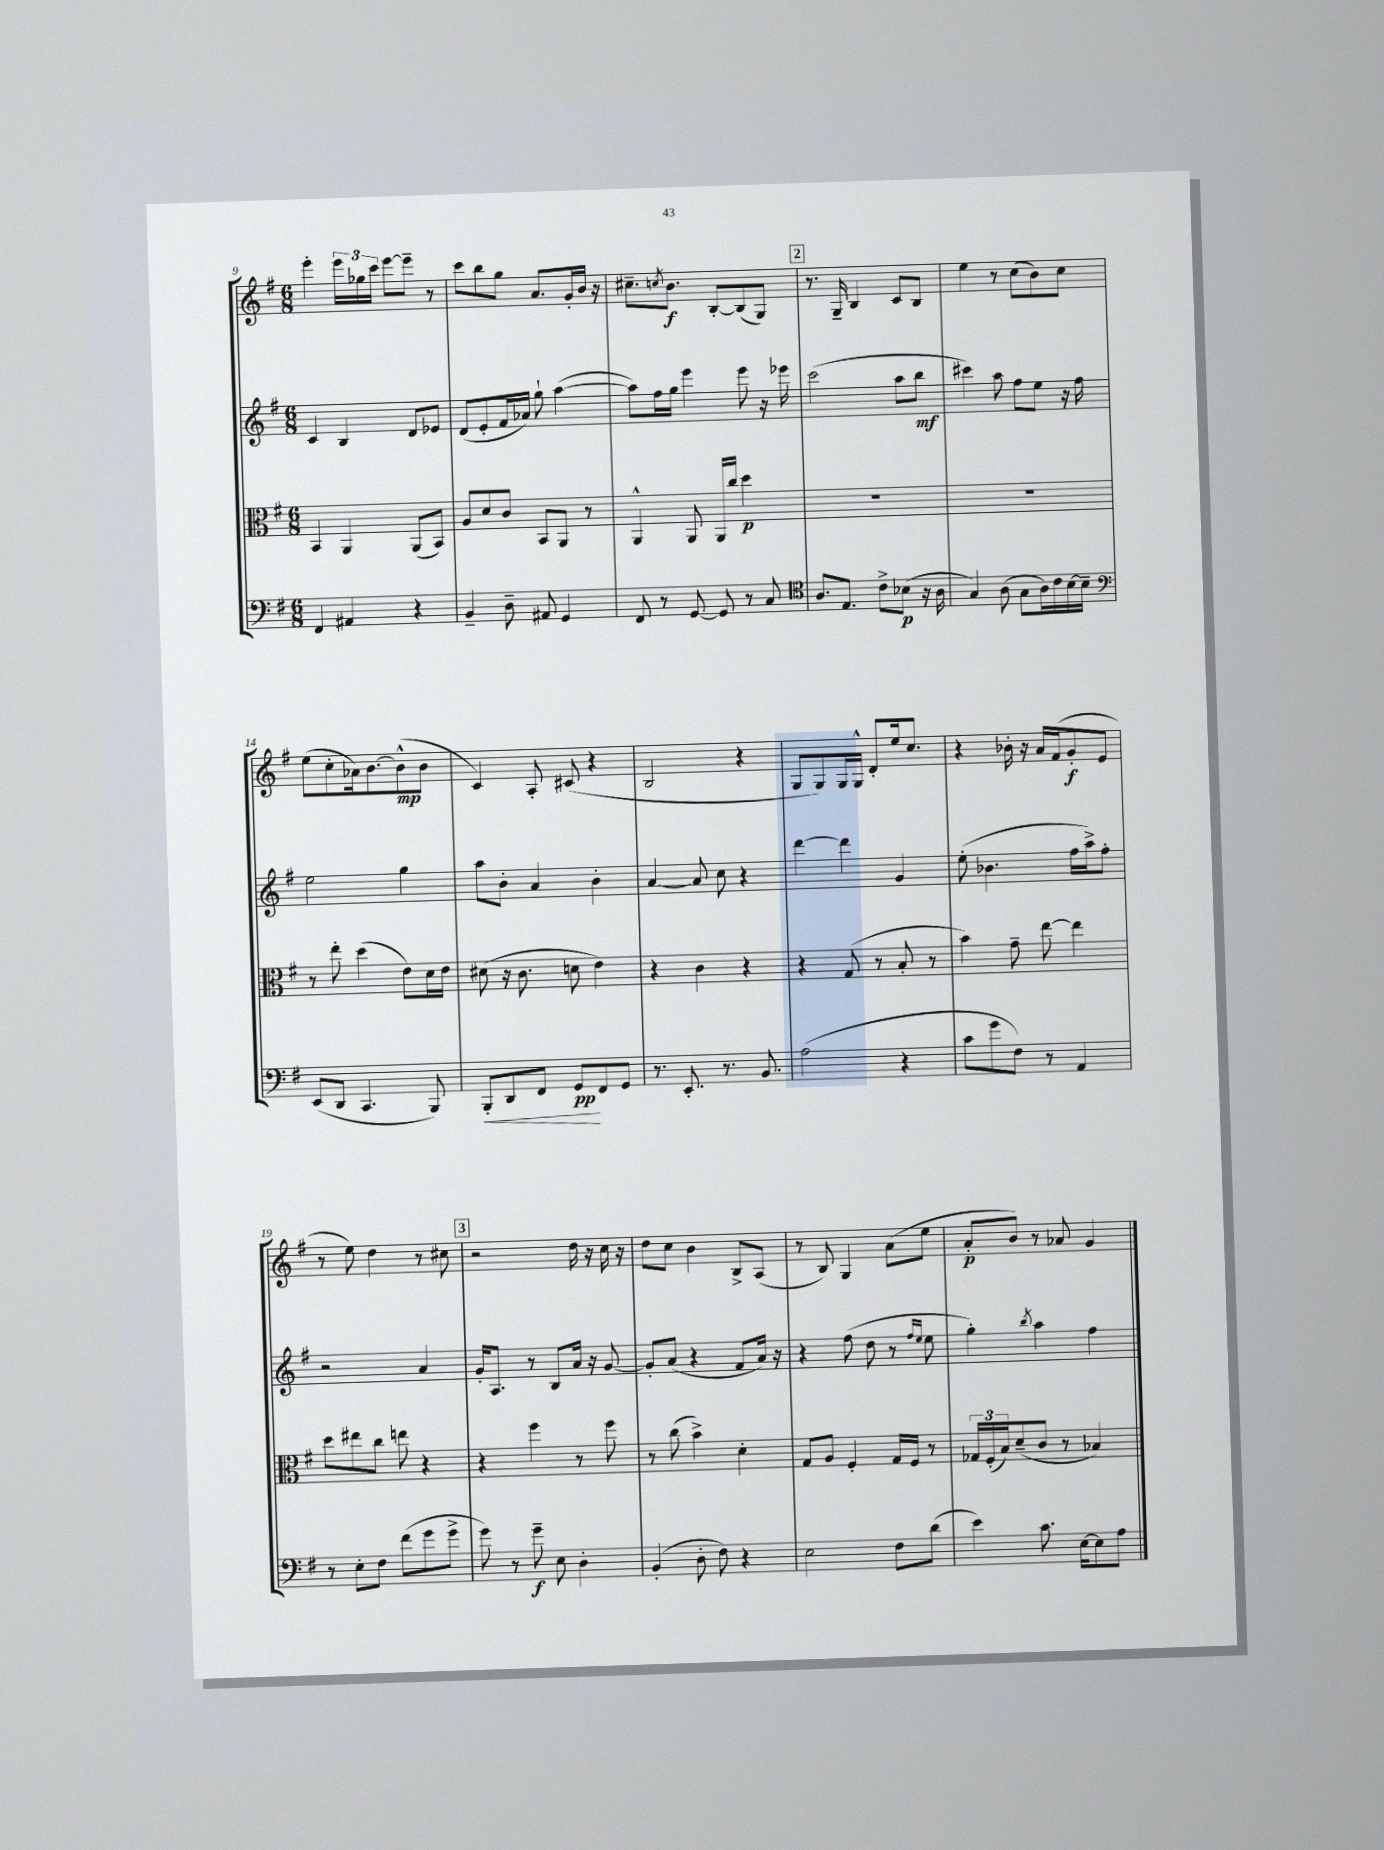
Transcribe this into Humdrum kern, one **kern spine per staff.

**kern	**dynam	**kern	**dynam	**kern	**dynam	**kern	**dynam
*part4	*part4	*part3	*part3	*part2	*part2	*part1	*part1
*staff4	*staff4	*staff3	*staff3	*staff2	*staff2	*staff1	*staff1
*clefF4	*	*clefC3	*	*clefG2	*	*clefG2	*
*k[f#]	*	*k[f#]	*	*k[f#]	*	*k[f#]	*
*M6/8	*	*M6/8	*	*M6/8	*	*M6/8	*
=9	=9	=9	=9	=9	=9	=9	=9
4FF#/	.	4BB/	.	4c/	.	4eee'\	.
4AA#X/	.	4AA/	.	4B/	.	24eee\LL	.
.	.	.	.	.	.	24gg-X\	.
.	.	.	.	.	.	24ccc\JJ	.
.	.	.	.	.	.	[8eee\L	.
4r	.	(8AA/L	.	8d/L	.	8eee~\J]	.
.	.	8BB/J)	.	8e-X/J	.	8r	.
=10	=10	=10	=10	=10	=10	=10	=10
4BB~/	.	8A/L	.	(8d/L	.	8ccc\L	.
.	.	8d/	.	8e'/	.	8bb\	.
8D~\	.	8c/J	.	16f#/L	.	8gg\J	.
.	.	.	.	16a-X/JJ)	.	.	.
8AA#X/	.	8BB/L	.	8gg`\	.	8.a/L	.
4GG/	.	8AA/J	.	([4aa\	.	.	.
.	.	.	.	.	.	16g'/L	.
.	.	8r	.	.	.	16b/JJ	.
.	.	.	.	.	.	16r	.
=11	=11	=11	=11	=11	=11	=11	=11
8FF#/	.	4AA^^/	.	8aa\L])	.	8.cc#X~\L	.
8r	.	.	.	16ff#\L	.	.	.
.	.	.	.	.	.	8qccn/	.
.	.	.	.	16gg\JJ	.	8.b\J	f
[8GG/	.	8AA/	.	4eee\	.	.	.
8GG/]	.	16AA/LL	.	.	.	[8B'/L	.
.	.	16cc/JJ	.	.	.	.	.
8r	.	4dd\	p	8eee\	.	(8B/]	.
8C/	.	.	.	16r	.	8G/J)	.
.	.	.	.	16eee-X\	.	.	.
!!LO:REH:place=s1:t=2
=12	=12	=12	=12	=12	=12	=12	=12
*clefC4	*	*	*	*	*	*	*
8.A/L	.	2.r	.	(2ccc\	.	8.r	.
8.E/J	.	.	.	.	.	16G~/	.
.	.	.	.	.	.	4B/	.
8c^\L	.	.	.	.	.	.	.
(8B-X\J	p	.	.	8aa\L	.	8c/L	.
16r	.	.	.	8bb\J	mf	8B/J	.
16A\	.	.	.	.	.	.	.
=13	=13	=13	=13	=13	=13	=13	=13
4G/)	.	2.r	.	4ccc#X\)	.	4ee\	.
(8A\	.	.	.	8aa\	.	8r	.
8G\L	.	.	.	8ff#\L	.	(8cc\L	.
16A\L)	.	.	.	8ee\J	.	8b\)	.
16c\	.	.	.	.	.	.	.
[16B\	.	.	.	16r	.	8cc\J	.
16B~\JJ]	.	.	.	16ff#\	.	.	.
!!LO:LB:g=z
=14	=14	=14	=14	=14	=14	=14	=14
*clefF4	*	*	*	*	*	*	*
(8EE/L	.	8r	.	2ee\	.	(8ee\L	.
8DD/J	.	8ee'\	.	.	.	8cc'\	.
4.CC/	.	(4dd\	.	.	.	16a-X\k)	.
.	.	.	.	.	.	[8.b\	.
.	.	8e\L)	.	4gg\	.	(8b^^\]	mp
8BBB/)	.	16d\L	.	.	.	8b\J	.
.	.	16e\JJ	.	.	.	.	.
=15	=15	=15	=15	=15	=15	=15	=15
!	!LO:HP:b	!	!	!	!	!	!
8BBB'/L	<	(8d#X\	.	8aa\L	.	4c/)	.
8DD/	.	16r	.	8b'\J	.	.	.
.	.	8.c\	.	.	.	.	.
8FF#/J	.	.	.	4a/	.	8A'/	.
8GG/L	pp	8dn\	.	.	.	(8c#X/	.
8FF#/	[	4e\)	.	4b'\	.	4r	.
8GG/J	.	.	.	.	.	.	.
=16	=16	=16	=16	=16	=16	=16	=16
8.r	.	4r	.	[4a/	.	2B/	.
8.EE'/	.	.	.	.	.	.	.
.	.	4c\	.	8a/]	.	.	.
8.r	.	.	.	8cc\	.	.	.
.	.	4r	.	4r	.	4r	.
8.BB/	.	.	.	.	.	.	.
=17	=17	=17	=17	=17	=17	=17	=17
(2A\	.	4r	.	[4ddd\	.	8G/L	.
.	.	.	.	.	.	8G/)	.
.	.	(8G/	.	4ddd\]	.	16G/L	.
.	.	.	.	.	.	16G^^/JJ	.
.	.	8r	.	.	.	8d'/L	.
4r	.	8B'/	.	4g/	.	16ee/k	.
.	.	.	.	.	.	8.cc/J	.
.	.	8r	.	.	.	.	.
=18	=18	=18	=18	=18	=18	=18	=18
8c\L	.	4b\)	.	(8ee'\	.	4r	.
8g\	.	.	.	4.b-X\	.	.	.
8F#\J)	.	8g~\	.	.	.	16b-X'\	.
.	.	.	.	.	.	16r	.
8r	.	[8ee\	.	.	.	16a/LL	.
.	.	.	.	.	.	(16f#/J	.
4AA/	.	4ee\]	.	16ff#\LL	.	8g'/	f
.	.	.	.	16aa^\J)	.	.	.
.	.	.	.	8ff#'\J	.	8e/J	.
!!LO:LB:g=z
=19	=19	=19	=19	=19	=19	=19	=19
8r	.	8dd\L	.	2r	.	8r	.
8E'\L	.	8ee#X\	.	.	.	8ee\)	.
8F#\J	.	8cc\J	.	.	.	4dd\	.
(8f#\L	.	8een\	.	.	.	.	.
8g\	.	4r	.	4a/	.	8r	.
8g^\J	.	.	.	.	.	8cc#X\	.
!!LO:REH:place=s1:t=3
=20	=20	=20	=20	=20	=20	=20	=20
8g\)	.	4r	.	16g'/KL	.	2r	.
.	.	.	.	8.A/J	.	.	.
8r	.	.	.	.	.	.	.
8g~\	f	4ff#\	.	8r	.	.	.
8E\	.	.	.	8B/L	.	.	.
4D'\	.	8r	.	16a/Jk	.	16dd\	.
.	.	.	.	16r	.	16r	.
.	.	8ff#\	.	[8g/	.	16cc\	.
.	.	.	.	.	.	16r	.
=21	=21	=21	=21	=21	=21	=21	=21
(4BB'/	.	8r	.	8g'/L]	.	8dd\L	.
.	.	(8cc\	.	(8a/J	.	8cc\J	.
8D'\	.	4b^\)	.	4r	.	4b\	.
8F#\)	.	.	.	.	.	.	.
4r	.	4d'\	.	8f#/L	.	8B^/L	.
.	.	.	.	16a/Jk)	.	(8A/J	.
.	.	.	.	16r	.	.	.
=22	=22	=22	=22	=22	=22	=22	=22
2E\	.	8G/L	.	4r	.	8r	.
.	.	8A/J	.	.	.	8B/)	.
.	.	4F#'/	.	(8ff#\	.	4G/	.
.	.	.	.	8dd\	.	.	.
8F#\L	.	16G/LL	.	8r	.	(8a\L	.
.	.	16F#/JJ	.	.	.	.	.
.	.	.	.	16qqff#/LL	.	.	.
.	.	.	.	16qqee/JJ	.	.	.
(8d\J	.	8r	.	8ee\	.	8ee\J	.
=23	=23	=23	=23	=23	=23	=23	=23
4e\)	.	24G-X/LL	.	4gg'\)	.	8a'/L	p
.	.	(24F#'/	.	.	.	.	.
.	.	24B/J)	.	.	.	.	.
.	.	(8d~/	.	.	.	8b/J)	.
.	.	.	.	8qbb/	.	.	.
8.c\	.	8c/J	.	4aa\	.	8r	.
.	.	8r	.	.	.	8a-X/	.
[16E\KL	.	.	.	.	.	.	.
8E\]	.	4B-X/)	.	4ff#\	.	4g/	.
8A\J	.	.	.	.	.	.	.
==	==	==	==	==	==	==	==
*-	*-	*-	*-	*-	*-	*-	*-
